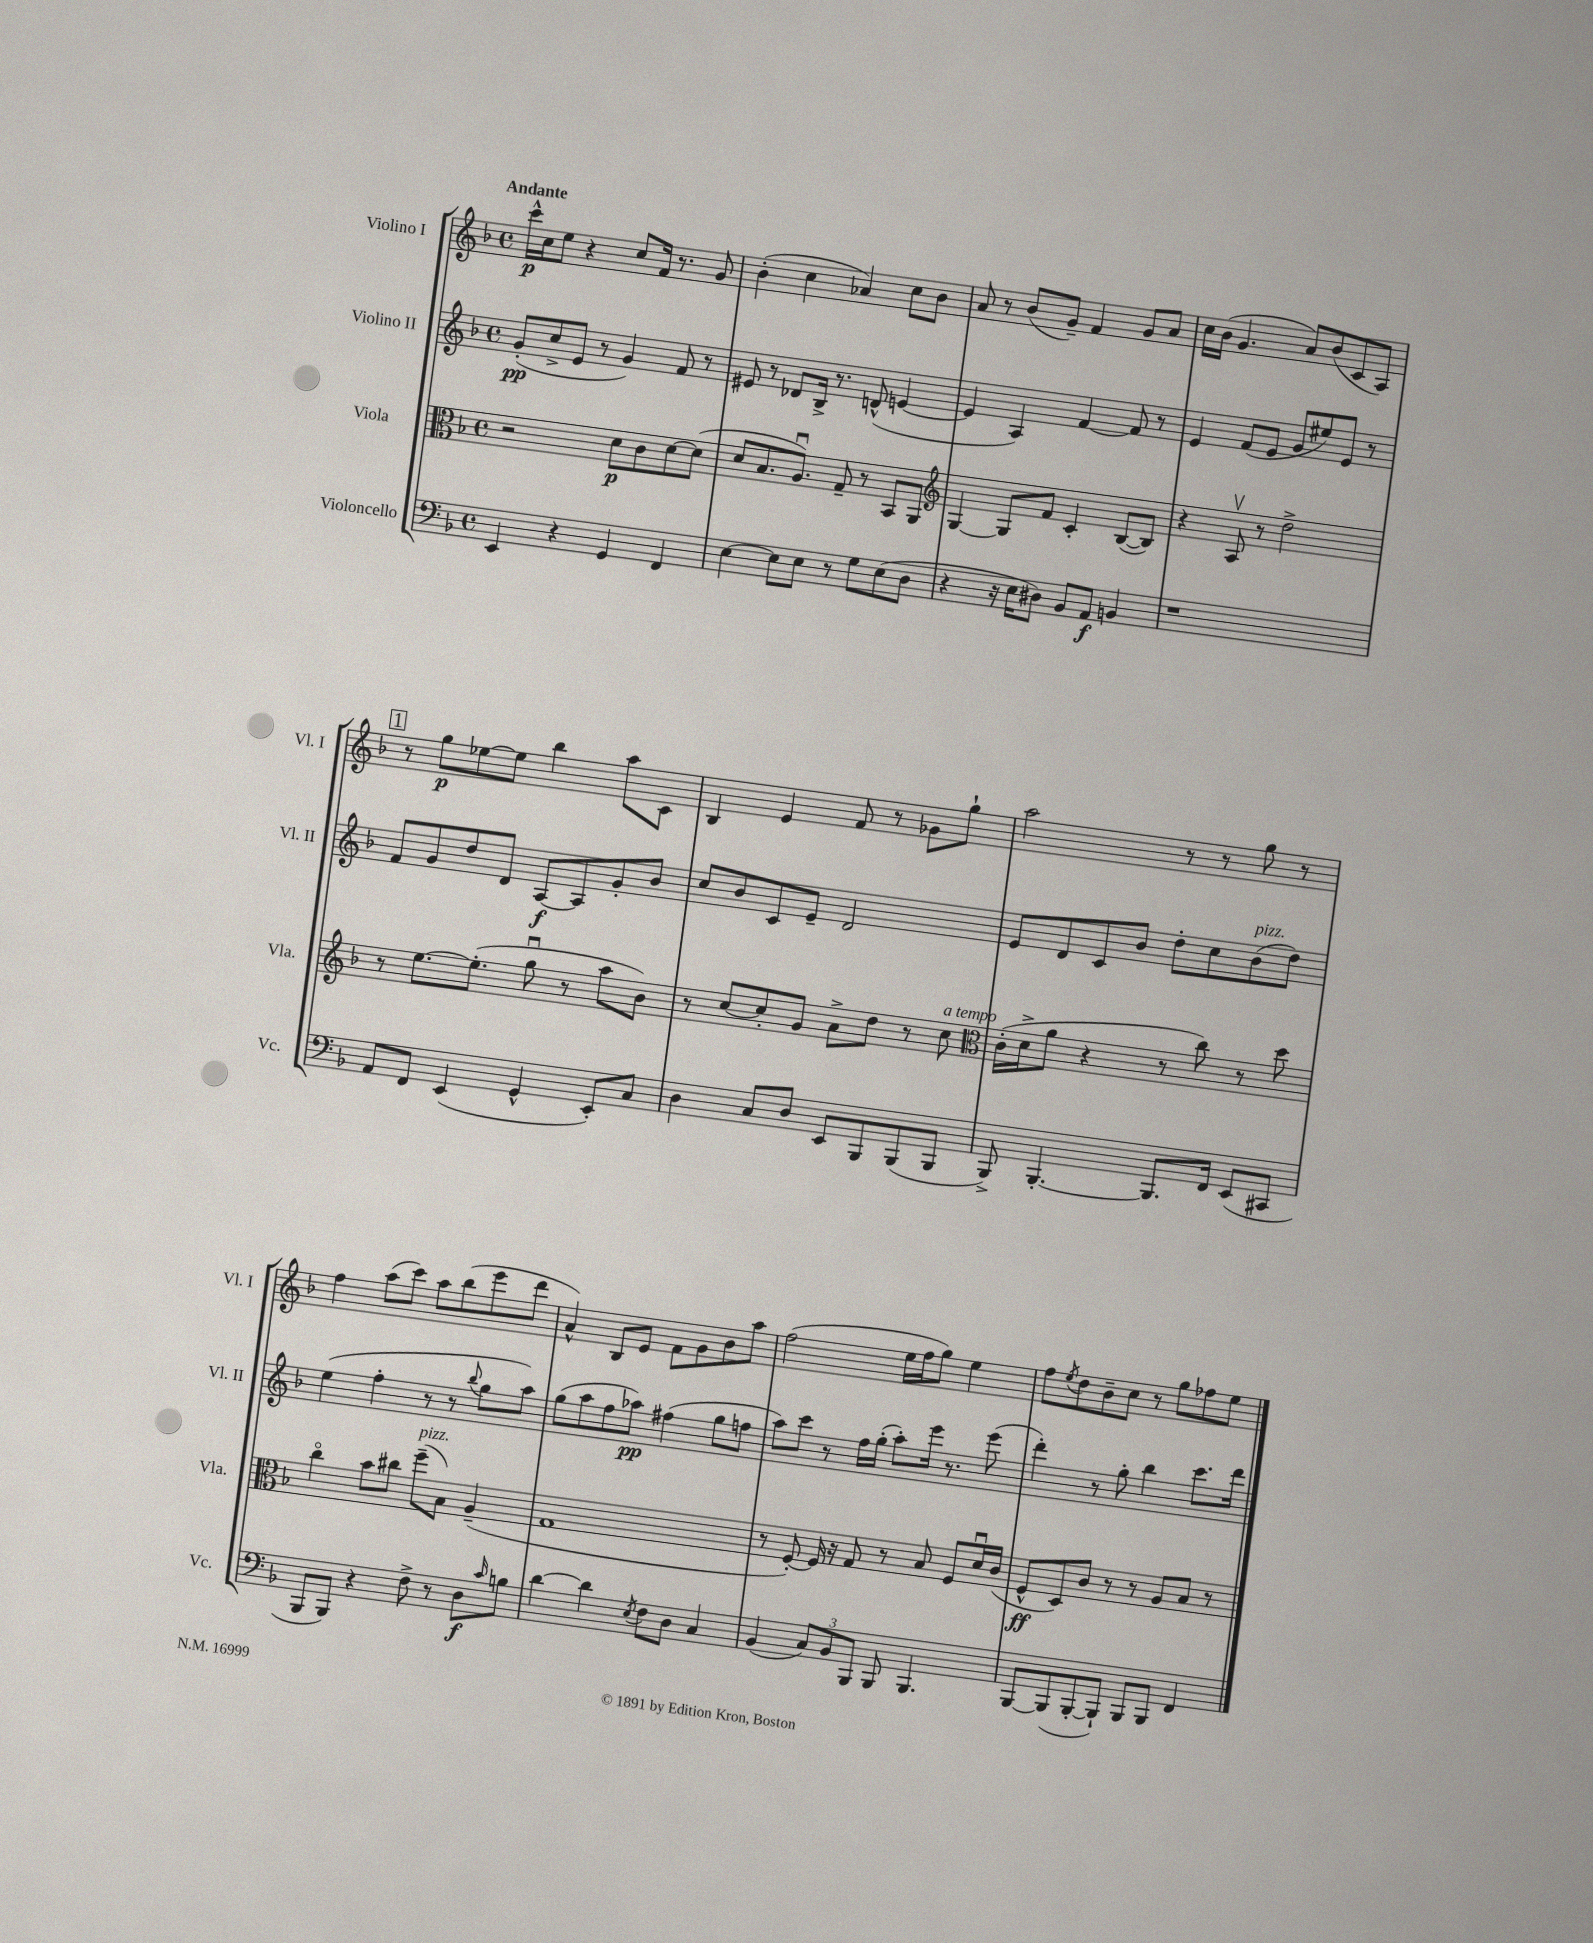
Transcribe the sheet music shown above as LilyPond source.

<<
\new StaffGroup <<
\new Staff = "s0" \with { instrumentName = "Violino I" shortInstrumentName = "Vl. I" } {
    \clef treble \key f \major \defaultTimeSignature \time 4/4 \tempo "Andante"
    c'''16-^\p c''16 e''8 r4 c''8 f'16 r8. g'8 |
    bes'4-.( c''4 aes'4) c''8 bes'8 |
    a'8 r8 bes'8( g'8--) f'4 g'8 a'8 |
    c''16 bes'16( g'4. a'8) bes'8( c'8 a8) |
    \mark \markup { \box "1" } r8 g''8\p ees''8~ ees''8 bes''4 a''8 c'8 |
    bes4 e'4 f'8 r8 ges'8 g''8-! |
    a''2 r8 r8 g''8 r8 |
    f''4 a''8( c'''8) a''8 bes''8( e'''8 d'''8 |
    a'4-^) bes8 e'8 f'8 g'8 bes'8 a''8 |
    f''2( e''16 f''16 g''8) e''4 |
    f''8 \acciaccatura { e''8 } d''8 bes'8-- c''8 r8 g''8 fes''8 e''8 \bar "|." |
}
\new Staff = "s1" \with { instrumentName = "Violino II" shortInstrumentName = "Vl. II" } {
    \clef treble \key f \major \defaultTimeSignature \time 4/4
    g'8-.\pp( c''8-> e'8 r8 g'4) f'8 r8 |
    eis'8 r8 des'8 bes16-> r8. d'8-^( e'4~ |
    e'4 a4) f'4~ f'8 r8 |
    e'4 f'8( e'8 g'8 eis''8) e'8 r8 |
    \mark \markup { \box "1" } f'8 g'8 d''8 d'8 a8~\f a8 g'8-. bes'8 |
    c''8 bes'8 c'8 e'8-- d'2 |
    e'8 d'8 c'8 bes'8 d''8-. c''8 bes'8^\markup { \italic "pizz." }( d''8) |
    e''4( f''4-. r8 r8 \appoggiatura { bes''8 } g''8 a''8) |
    g''8( a''8 f''8 aes''8\pp) fis''4( g''8 f''8 |
    a''8) c'''8 r8 f''16 g''16-.( a''8-.) e'''16 r8. e'''8( |
    d'''4-.) r8 g''8-. bes''4 c'''8. d'''16 \bar "|." |
}
\new Staff = "s2" \with { instrumentName = "Viola" shortInstrumentName = "Vla." } {
    \clef alto \key f \major \defaultTimeSignature \time 4/4
    r2 d'8\p c'8 d'8~ d'8( |
    d'8 bes8. a8.\downbow) g8-- r8 bes,8 a,8 |
    \clef treble g4~ g8 f'8 c'4-. bes8~( bes8) |
    r4 a8\upbow r8 d''2-> |
    \mark \markup { \box "1" } r8 e''8.~ e''8.-.( g''8\downbow r8 a''8 bes'8) |
    r8 c''8~ c''8-. g'8 a'8-> d''8 r8 c''8^\markup { \italic "a tempo" } |
    \clef alto c'16-.( d'16-> a'8 r4 r8 c''8) r8 d''8 |
    c''4\flageolet bes'8 cis''8 f''8--^\markup { \italic "pizz." }( bes8) a4--( |
    g1 |
    r8 f8~-.) f16 r16 g8 r8 bes8 f8 d'16\downbow c'16( |
    f8-^\ff d8) c'8 r8 r8 a8 bes8 r8 \bar "|." |
}
\new Staff = "s3" \with { instrumentName = "Violoncello" shortInstrumentName = "Vc." } {
    \clef bass \key f \major \defaultTimeSignature \time 4/4
    e,4 r4 g,4 f,4 |
    e4~ e8 e8 r8 g8 e8( d8 |
    r4 r16 e16 dis8) bes,8 a,8\f b,4 |
    r1 |
    \mark \markup { \box "1" } a,8 f,8 e,4( g,4-^ e,8-.) c8 |
    d4 c8 d8 e,8 bes,,8 bes,,8( bes,,8 |
    bes,,8->) bes,,4.~-. bes,,8. f,16 e,8( cis,8 |
    bes,,8 bes,,8) r4 f8-> r8 d8\f \grace { c'16 } b8 |
    d'4~ d'4 \acciaccatura { e8 } f8 d8 c4 |
    bes,4( \tuplet 3/2 { c8) bes,8 bes,,8 } bes,,8 bes,,4. |
    bes,,8~ bes,,8( bes,,8~-. bes,,8-!) bes,,8 bes,,8 f,4 \bar "|." |
}
>>
>>
\layout { \context { \Score \remove "Bar_number_engraver" } }
